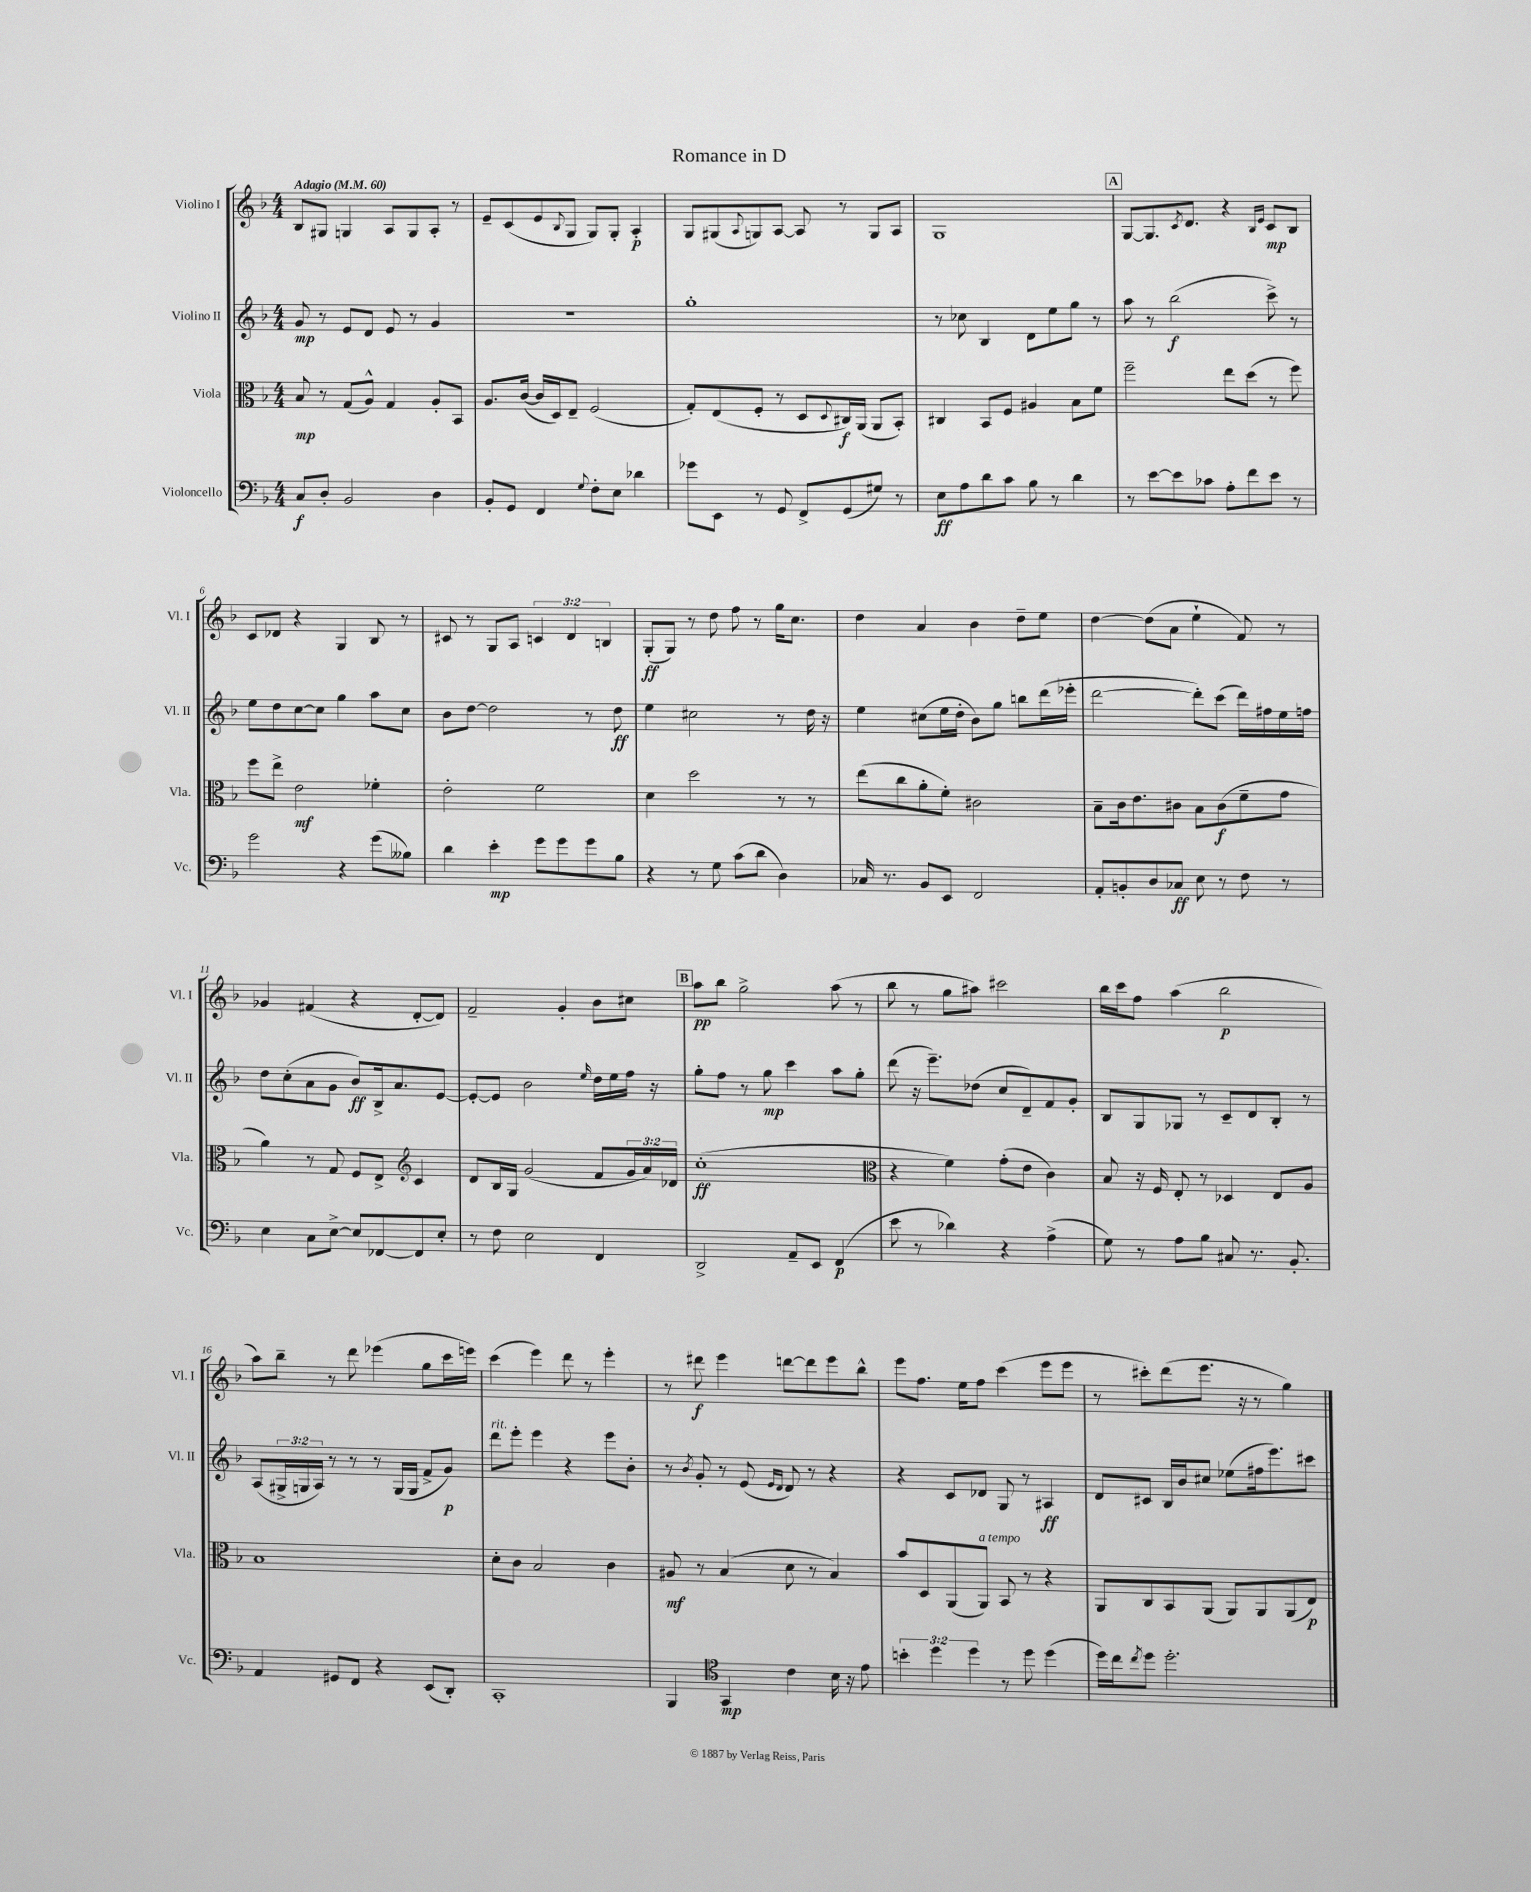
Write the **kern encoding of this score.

**kern	**kern	**kern	**kern
*staff4	*staff3	*staff2	*staff1
*clefF4	*clefC3	*clefG2	*clefG2
*k[b-]	*k[b-]	*k[b-]	*k[b-]
*M4/4	*M4/4	*M4/4	*M4/4
*MM60	*MM60	*MM60	*MM60
8C/L	8B-/	8g/	8B-/L
8D'/J	8r	8r	8G#/J
2BB-/	(8G/L	8e/L	4G/
.	8A^^/J)	8d/J	.
.	4G/	8e/	8A/L
.	.	8r	8G/
4D\	8A'/L	4g/	8A'/J
.	8BB-/J	.	8r
=	=	=	=
8BB-'/L	8.A/L	1r	8e~/L
8GG/J	.	.	(8c/
.	([16c/Jk	.	.
4FF/	16c/]LL	.	8e/
.	16D/J)	.	.
.	.	.	8qqB-/
.	8E~/J	.	8G/J
8qqG/	.	.	.
8F'\L	(2F/	.	8G/L)
8E\J	.	.	8G'/J
4d-\	.	.	4A'/
=	=	=	=
8g-\L	8G'/L)	1gg'	8G/L
8EE\J	(8E/	.	(8G#/
.	.	.	8qqA/
8r	8F'/J	.	8G/)
8GG/	8r	.	[8A/J
8FF^/L	8D/L	.	8A/]
.	8qqD/	.	.
(8GG/	16C#/L)	.	8r
.	(16AA/JJ	.	.
8G#/J)	8AA/L	.	8G/L
8r	8BB-'/J)	.	8A/J
=	=	=	=
8E\L	4C#/	8r	1G
8A\	.	8cc-\	.
8d\	8BB-/L	4B-/	.
8c\J	8F/J	.	.
8B-\	4A#/	8d\L	.
8r	.	8ee\	.
4d\	8B-\L	8gg\J	.
.	8f\J	8r	.
=	=	=	=
8r	2ff~\	8aa\	[8G/L
[8e\L	.	8r	8.G/]
8e\]	.	(2bb-\	.
.	.	.	8qc/
.	.	.	8.d/J
8c-\J	.	.	.
8A'\L	8ee\L	.	4r
8f\	(8dd\J	.	.
.	.	.	16qqB-/LL
.	.	.	16qqe/JJ
8e\J	8r	8ccc^\)	8c/L
8r	8ff\)	8r	8B-/J
=	=	=	=
2g\	8ff\L	8ee\L	8c/L
.	8ee^\J	8dd\	8d-/J
.	2e\	[8cc\	4r
.	.	8cc\]J	.
4r	.	4gg\	4G/
(8g\L	4f-'\	8aa\L	8B-/
8B--\J)	.	8cc\J	8r
=	=	=	=
4d\	2e'\	8b-\L	8c#/
.	.	[8dd\J	8r
4e'\	.	2dd\]	8G/L
.	.	.	8A/J
8g\L	2f\	.	6c/
8g\	.	.	.
.	.	.	6d/
8g\	.	8r	.
.	.	.	6B/
8B-\J	.	8dd\	.
=	=	=	=
4r	4d\	4ee\	(8G'/L
.	.	.	8G/J)
8r	2dd\	2cc#\	8r
8G\	.	.	8dd\
(8c\L	.	.	8ff\
8d\J	.	.	8r
4D\)	8r	8r	16gg\LK
.	.	.	8.cc\J
.	8r	16dd\	.
.	.	16r	.
=	=	=	=
16C-/	(8ee\L	4ee\	4dd\
8.r	.	.	.
.	8cc\	.	.
8BB-/L	8a'\	(8cc#\L	4a/
8EE/J	8f'\J)	16ee\L	.
.	.	16dd'\JJ	.
2FF/	2c#\	8b-\L)	4b-\
.	.	8gg\J	.
.	.	8bb\L	8dd~\L
.	.	(16ddd\L	8ee\J
.	.	16eee-'\JJ	.
=	=	=	=
8AA'/L	8B-~\L	[2ddd\	[4dd\
8BB'/	16c\k	.	.
.	8.e\	.	.
8D/	.	.	(8dd\]L
8C-/J	8c#\J	.	8a\J
8E\	8B-\L	8ddd'\]L)	4ee`\
8r	(8c#\	(8ccc\J	.
8F\	8f~\	16ddd\LL)	8f/)
.	.	16ff#\	.
8r	8g\J	16ee\	8r
.	.	16ff\JJ	.
=	=	=	=
4E\	4a\)	8dd\L	4g-/
.	.	(8cc'\	.
8C\L	8r	8a\	(4f#/
[8E^\J	8G/	8g\J	.
8E/]L	8F/L	8b-/L)	4r
[8FF-/	8E^/J	16B-^/k	.
.	.	8.a/	.
*	*clefG2	*	*
8FF-/]	4c/	.	[8d'/L
8E'/J	.	[8e/J	8d/]J)
=	=	=	=
8r	8d/L	8e'/_L	2f~/
8F\	16B-/L	8e/]J	.
.	16G/JJ	.	.
2E\	(2g/	2b-\	.
.	.	.	4g'/
.	.	16qqee/	.
4FF/	8f/L	16dd\LL	8b-\L
.	.	16ee\	.
.	24g/L	16ff\JJ	8cc#\J
.	24a/)	.	.
.	.	16r	.
.	24d-/JJ	.	.
=	=	=	=
2DD^/	(1cc'	8gg'\L	8aa\L
.	.	8ff\J	8bb-\J
.	.	8r	2gg^\
.	.	8gg\	.
8AA~/L	.	4ccc\	.
8EE/J	.	.	.
(4FF/	.	8aa\L	(8aa\
.	.	8gg'\J	8r
=	=	=	=
*	*clefC3	*	*
8e\	4r	(8ddd\	8bb-\
8r	.	16r	8r
.	.	8.eee~\L)	.
4d-\)	4f\)	.	8gg\L
.	.	(8dd-\J	8aa#\J)
4r	(8g'\L	8cc/L	2ccc#\
.	8e\J	8d~/)	.
(4A^\	4c\)	8f/	.
.	.	8g'/J	.
=	=	=	=
8G\)	8B-/	8B-/L	16bb-\LL
.	.	.	16ccc\J
8r	16r	8G/	8ff\J
.	16F/	.	.
8A\L	8E'/	8G-/J	(4aa\
8B-\J	8r	8r	.
8C#/	4D-/	8c~/L	2bb-\
8.r	.	8d/	.
.	8E/L	8B-'/J	.
8.BB-'/	.	.	.
.	8A/J	8r	.
=	=	=	=
4AA/	1B-	(8A/L	8aa\L)
.	.	24G#^/L	8bb-~\J
.	.	24G/	.
.	.	24A/JJ)	.
8GG#/L	.	8r	8r
8FF/J	.	8r	8ddd\
4r	.	8r	(4eee-\
.	.	(16G/LL	.
.	.	16G/JJ	.
(8EE/L	.	8f^/L	8gg\L
8DD'/J)	.	8g/J)	16ccc\L
.	.	.	16eee\JJ)
=	=	=	=
1CC'	8d'\L	8ddd\L	(4ccc\
.	8c\J	8eee'\J	.
.	2B-/	4eee\	4eee\)
.	.	4r	8ddd\
.	.	.	8r
.	4c\	8eee\L	4eee'\
.	.	8b-'\J	.
=	=	=	=
4BBB-/	8A#/	8r	8r
.	.	8qb-/	.
.	8r	8g'/	8ddd#\
*clefC4	*	*	*
4GG/	(4B-/	8r	4eee\
.	.	(8e/	.
.	.	16qqe/LL	.
.	.	16qqd/JJ	.
4c\	8d\	8d/)	[8ddd\L
.	8r	8r	8ddd\]
16B-\	4B-/)	4r	8eee\
16r	.	.	.
8e\	.	.	8bb-^^\J
=	=	=	=
6b'\	8b-/L	4r	8eee\L
.	8D/	.	8.ff\J
6dd\	.	.	.
.	(8AA/	8c/L	.
.	.	.	16ee\LK
6dd\	.	.	.
.	8AA/J)	8d-/J	8ff\J
8r	8BB-/	8G/	(4ccc\
8dd\	8r	8r	.
(4dd\	4r	4A#/	8eee\L
.	.	.	8eee\J
=	=	=	=
16dd\LL)	8AA/L	8d/L	8r
16cc\J	.	.	.
8qcc/	.	.	.
8dd\J	8C/	8c#/J	8ccc#'\L)
2.dd'\	8BB-/	16B-/LL	(8ddd\
.	.	16b-/J	.
.	(8AA/J	8cc#/J	8.eee\J
.	8AA/L)	(8ee-\L	.
.	.	.	16r
.	8AA/	16ff#\k	8r
.	.	8.eee\)	.
.	(8AA/	.	4gg\)
.	8E/J)	8ccc#\J	.
==	==	==	==
*-	*-	*-	*-
